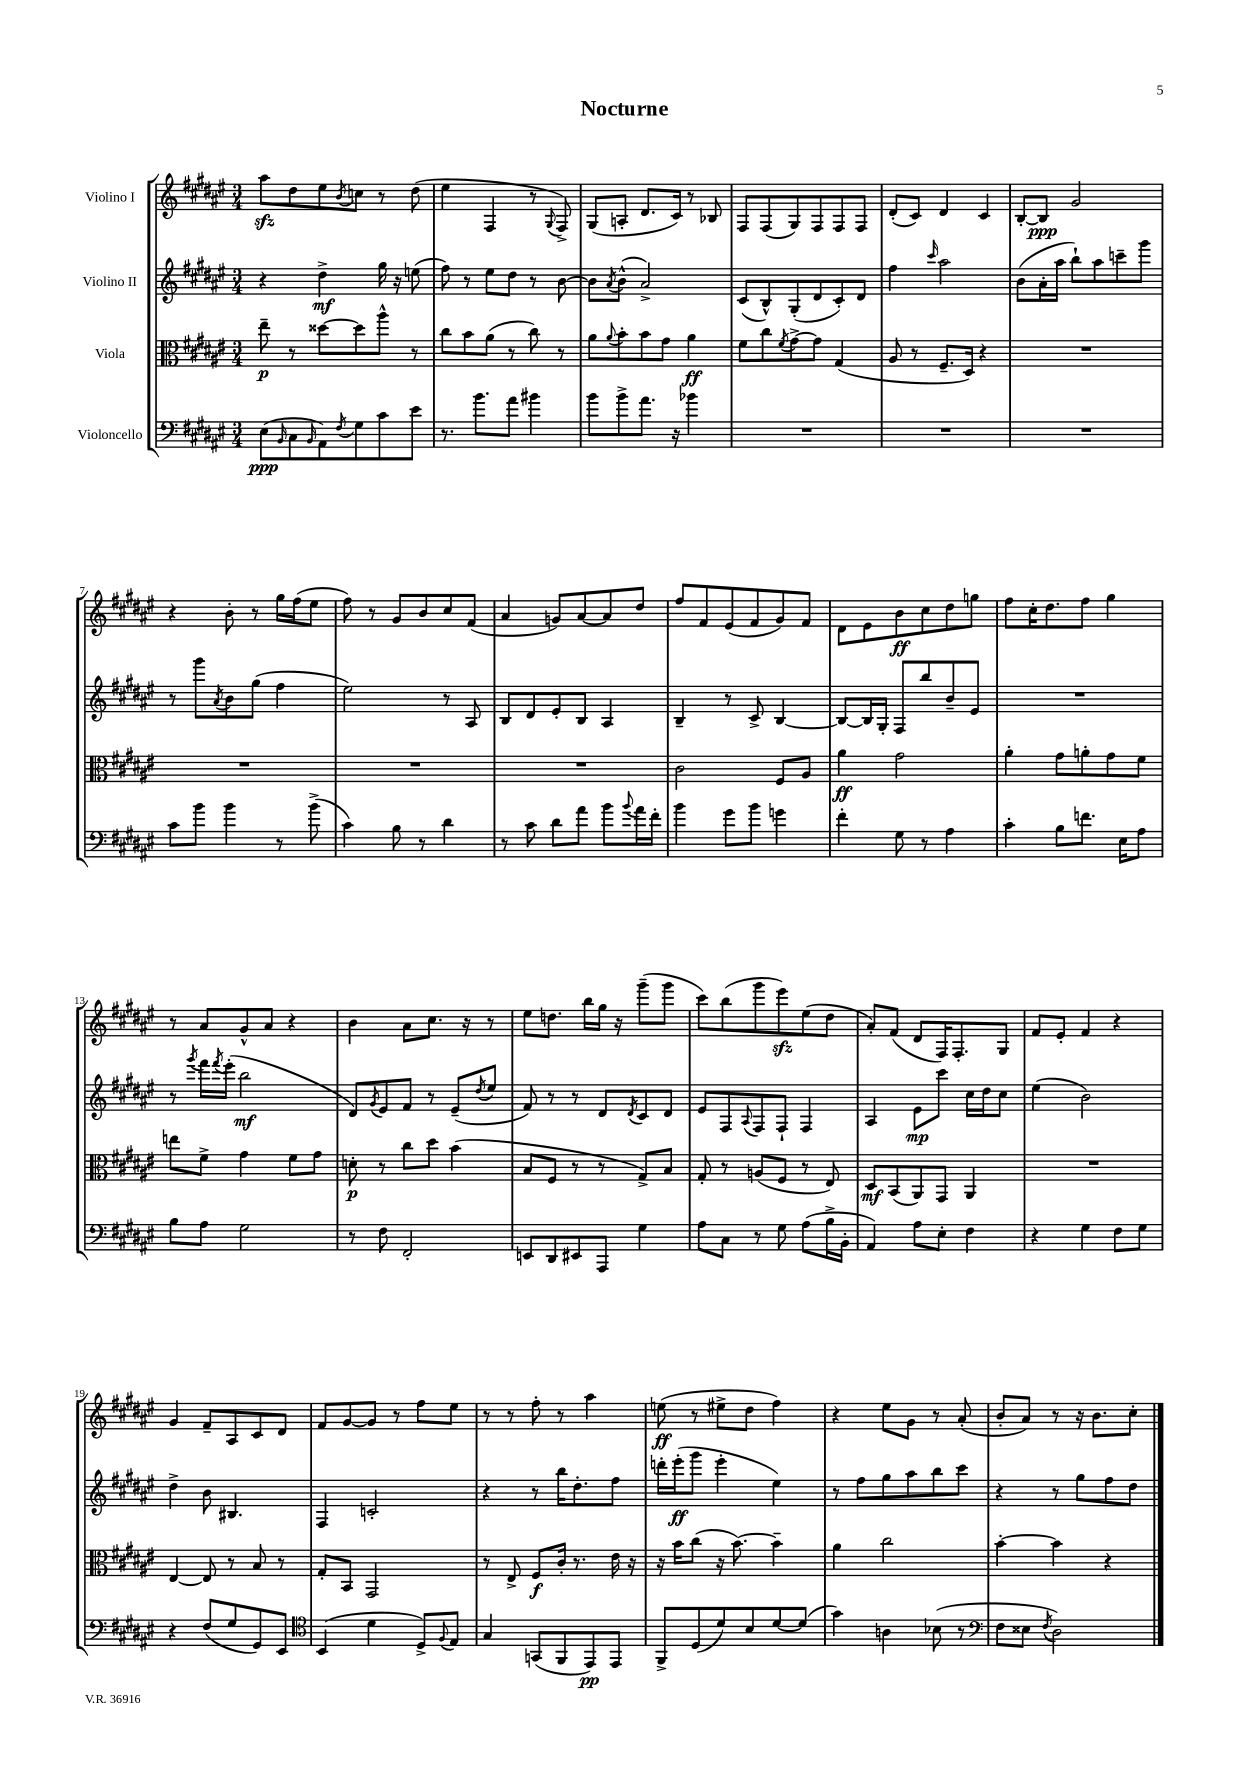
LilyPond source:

\header { title = "Nocturne" }
<<
\new StaffGroup <<
\new Staff = "s0" \with { instrumentName = "Violino I" } {
    \clef treble \key fis \major \numericTimeSignature \time 3/4
    ais''8\sfz dis''8 eis''8 \acciaccatura { b'8 } c''8 r8 dis''8( |
    eis''4 fis4 r8 \appoggiatura { gis8 } fis8->) |
    gis8( a8-. dis'8. cis'16) r8 bes8 |
    fis8 fis8( gis8) fis8 fis8 fis8 |
    dis'8-.( cis'8) dis'4 cis'4 |
    b8~-. b8\ppp gis'2 |
    r4 b'8-. r8 gis''16 fis''16( eis''8 |
    fis''8) r8 gis'8 b'8 cis''8 fis'8( |
    ais'4 g'8) ais'8~ ais'8 dis''8 |
    fis''8 fis'8 eis'8( fis'8 gis'8) fis'8 |
    dis'8 eis'8 b'8\ff cis''8 dis''8 g''8 |
    fis''8 cis''16-. dis''8. fis''8 gis''4 |
    r8 ais'8 gis'8-^ ais'8 r4 |
    b'4 ais'8 cis''8. r16 r8 |
    eis''8 d''8. b''16 gis''16 r16 gis'''8--( gis'''8 |
    cis'''8) b''8( gis'''8 eis'''8\sfz) eis''8( dis''8 |
    ais'8-.) fis'8( dis'8 fis16) fis8.-. gis8 |
    fis'8 eis'8-. fis'4 r4 |
    gis'4 fis'8-- ais8 cis'8 dis'8 |
    fis'8 gis'8~ gis'8 r8 fis''8 eis''8 |
    r8 r8 fis''8-. r8 ais''4 |
    e''8\ff( r8 eis''8-> dis''8 fis''4) |
    r4 eis''8 gis'8 r8 ais'8-.( |
    b'8-. ais'8) r8 r16 b'8. cis''8-. \bar "|." |
}
\new Staff = "s1" \with { instrumentName = "Violino II" } {
    \clef treble \key fis \major \numericTimeSignature \time 3/4
    r4 dis''4->\mf gis''16 r16 e''8( |
    fis''8) r8 eis''8 dis''8 r8 b'8~ |
    b'8 \acciaccatura { ais'8 } b'8-^( ais'2->) |
    cis'8( b8-^) gis8-.( dis'8 cis'8-.) dis'8 |
    fis''4 \grace { cis'''16 } ais''2 |
    b'8( ais'16-. ais''16 b''8-!) ais''8 c'''8-- gis'''8 |
    r8 gis'''8 \acciaccatura { ais'8 } b'8 gis''8( fis''4 |
    eis''2) r8 ais8 |
    b8 dis'8 eis'8-. b8 ais4 |
    b4-- r8 cis'8-> b4~ |
    b8~ b16 gis16-. fis8 b''8 b'8-- eis'8 |
    R2. |
    r8 \acciaccatura { gis'''8 } fis'''16 \acciaccatura { fis'''8 } eis'''16-.( b''2\mf |
    dis'8) \acciaccatura { gis'8 } eis'8 fis'8 r8 eis'8--( \acciaccatura { dis''8 } eis''8 |
    fis'8) r8 r8 dis'8 \acciaccatura { dis'8 } cis'8 dis'8 |
    eis'8 fis8 \appoggiatura { ais8 } fis8 fis8-! fis4 |
    ais4 eis'8\mp cis'''8 cis''16 dis''16 cis''8 |
    eis''4( b'2) |
    dis''4-> b'8 bis4. |
    fis4 c'2-. |
    r4 r8 b''16 dis''8.-. fis''8 |
    d'''16-. eis'''16-.\ff( gis'''8 eis'''4-. eis''4) |
    r8 fis''8 gis''8 ais''8 b''8 cis'''8 |
    r4 r8 gis''8 fis''8 dis''8 \bar "|." |
}
\new Staff = "s2" \with { instrumentName = "Viola" } {
    \clef alto \key fis \major \numericTimeSignature \time 3/4
    eis''8--\p r8 disis''8~ disis''8 ais''8-^ r8 |
    cis''8 b'8 ais'8( r8 cis''8) r8 |
    ais'8 \appoggiatura { ais'8 } b'8-. b'8 gis'8 ais'4\ff |
    fis'8 cis''8 \acciaccatura { fis'8 } gis'8~-> gis'8 gis4( |
    ais8 r8 fis8.-- dis16) r4 |
    R2. |
    R2. |
    R2. |
    R2. |
    cis'2 fis8 ais8 |
    ais'4\ff gis'2 |
    ais'4-. gis'8 a'8-. gis'8 fis'8 |
    e''8 fis'8-> gis'4 fis'8 gis'8 |
    d'8-.\p r8 cis''8 dis''8 b'4( |
    b8 fis8 r8 r8 gis8->) b8 |
    gis8-. r8 a8( fis8 r8 eis8) |
    dis8\mf b,8( ais,8) gis,8 ais,4 |
    R2. |
    eis4~ eis8 r8 b8 r8 |
    gis8-. b,8 gis,2 |
    r8 eis8-> fis8\f cis'16-. r8. eis'16 r16 |
    r16 b'16 cis''8( r16 b'8.~) b'4-- |
    ais'4 cis''2 |
    b'4~-. b'4 r4 \bar "|." |
}
\new Staff = "s3" \with { instrumentName = "Violoncello" } {
    \clef bass \key fis \major \numericTimeSignature \time 3/4
    eis8\ppp( \grace { b,16 } cis8 \grace { b,16 } ais,8) \acciaccatura { fis8 } gis8 cis'8 eis'8 |
    r8. b'8. ais'8 bis'4 |
    b'8 b'8-> ais'8. r16 bes'4 |
    R2. |
    R2. |
    R2. |
    cis'8 b'8 b'4 r8 b'8->( |
    cis'4) b8 r8 dis'4 |
    r8 cis'8 dis'8 ais'8 b'8 \appoggiatura { b'8 } ais'16 fis'16-. |
    b'4 gis'8 b'8 g'4 |
    fis'4-. gis8 r8 ais4 |
    cis'4-. b8 f'8. eis16 ais8 |
    b8 ais8 gis2 |
    r8 fis8 fis,2-. |
    e,8 dis,8 eis,8 ais,,8 gis4 |
    ais8 cis8 r8 gis8 ais8( b16-> b,16-. |
    ais,4) ais8 eis8-. fis4 |
    r4 gis4 fis8 gis8 |
    r4 fis8( gis8 gis,8) eis,8 |
    \clef tenor b,4( dis'4 dis8->) \appoggiatura { fis8 } eis8 |
    gis4 g,8( fis,8 eis,8\pp) eis,8 |
    fis,8-> dis8( dis'8) b8 dis'8~ dis'8( |
    gis'4) a4 bes8( r8 |
    \clef bass fis8 eisis8 \acciaccatura { fis8 } dis2) \bar "|." |
}
>>
>>
